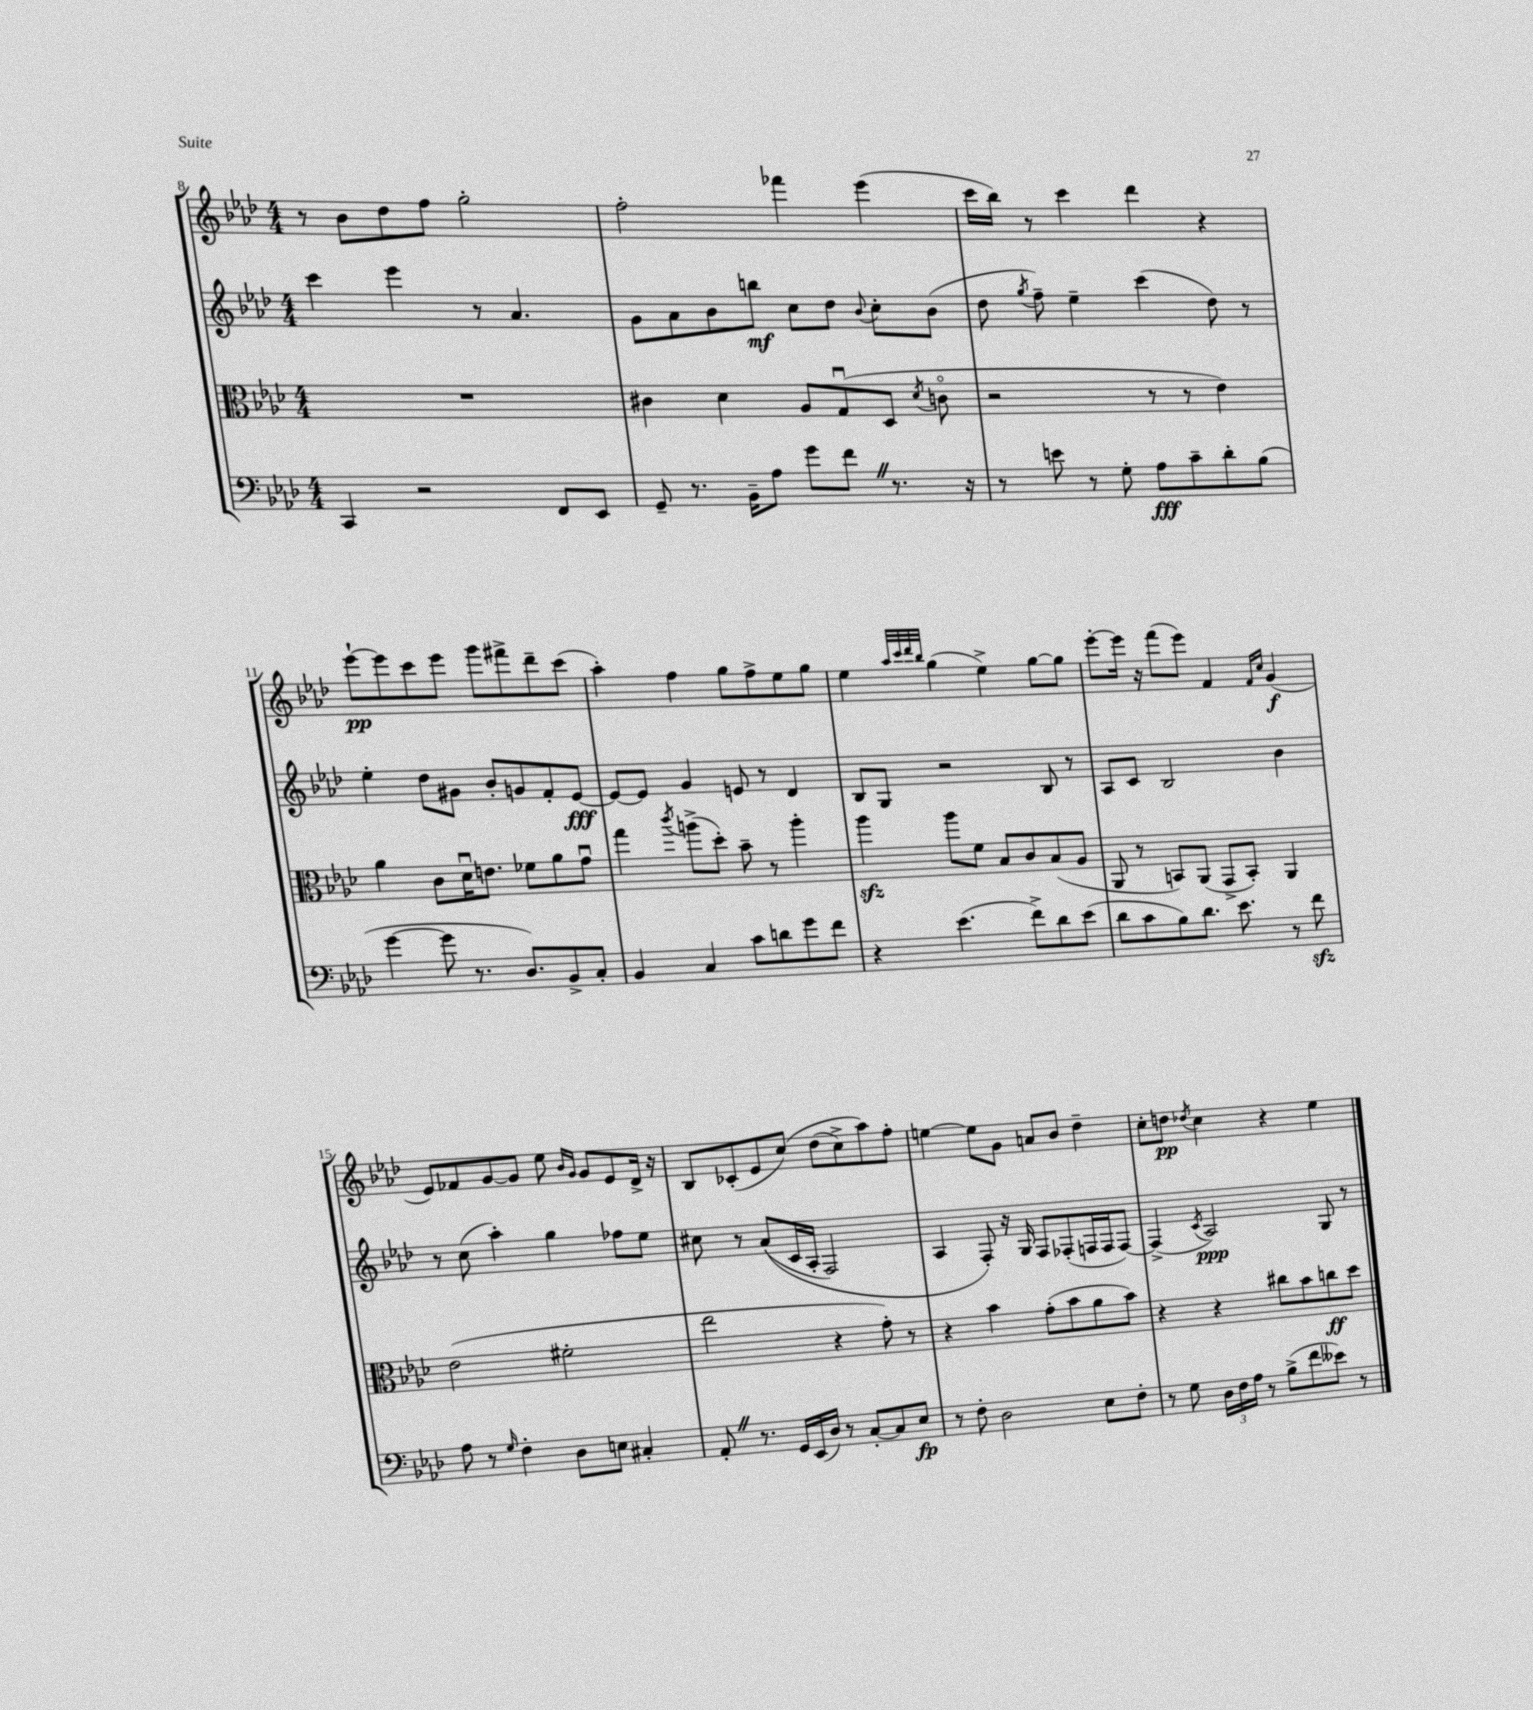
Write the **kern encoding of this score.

**kern	**kern	**kern	**kern
*staff4	*staff3	*staff2	*staff1
*clefF4	*clefC3	*clefG2	*clefG2
*k[b-e-a-d-]	*k[b-e-a-d-]	*k[b-e-a-d-]	*k[b-e-a-d-]
*M4/4	*M4/4	*M4/4	*M4/4
4CC	1r	4ccc	8r
.	.	.	8b-
2r	.	4eee-	8dd-
.	.	.	8ff
.	.	8r	2gg'
.	.	4.a-	.
8FF	.	.	.
8EE-	.	.	.
=	=	=	=
8GG~	4c#	8g	2ff'
8.r	.	8a-	.
.	4d-	8b-	.
16BB-~	.	.	.
8A-	.	8bb	.
8g	8A-	8cc	4fff-
8f	(8Gu	8dd-	.
.	.	8qqb-	.
8.r	8D-	8cc'	(4eee-
.	8qd-	.	.
.	8co	(8b-	.
16r	.	.	.
=	=	=	=
8r	2r	8dd-	16ccc
.	.	.	16bb-)
.	.	8qgg	.
8e	.	8ff~)	8r
8r	.	4ee-~	4ccc
8G'	.	.	.
8A-	8r	(4ccc	4ddd-
8c~	8r	.	.
8d-'	4e-)	8dd-)	4r
(8B-	.	8r	.
=	=	=	=
[4g	4a-	4ee-'	[8eee-`
.	.	.	8eee-]
8g]	8c	8dd-	8ccc
8.r	16d-u	8g#	8eee-
.	8.e	.	.
.	.	8b-'	8ggg
8.D-)	.	.	.
.	8f-	8g	8fff#^
8BB-^	8a-	8f'	8ddd-~
8C'	8gu	[8e-	(8ccc
=	=	=	=
4BB-	4gg	8e-_	4aa-')
.	.	8e-]	.
.	8qccc	.	.
4C	(8aa^	4g	4ff
.	8dd-')	.	.
8c	8b-~	8e	8gg
8d	8r	8r	8ff^
8g	4aa'	4d-	8ee-
8f	.	.	8gg
=	=	=	=
4r	4aa-	8B-	4ee-
.	.	8G	.
.	.	.	32qqaa-
.	.	.	32qqccc
.	.	.	32qqddd-
.	.	.	32qqbb-
(4.e-	8aa-	2r	(4gg
.	8f	.	.
.	8B-	.	4ee-^)
8f^)	8c	.	.
8d-	(8B-	8B-	[8gg
(8e-	8A-	8r	8gg]
=	=	=	=
8d-	8AA-	8A-	[8eee-'
8c	8r	8c	16eee-]
.	.	.	16r
8B-)	8BB)	2B-	(8fff
8.d-	(8AA-	.	8eee-)
.	8GG^	.	4f
8.e-	.	.	.
.	8BB')	.	.
.	.	.	16qqf
.	.	.	16qqcc
8r	4AA-	4b-	(4g
8f	.	.	.
=	=	=	=
8A-	(2e-	8r	8e-)
8r	.	(8cc	8f-
16qqG	.	.	.
4F'	.	4aa-')	[8g
.	.	.	8g]
8D-	2f#'	4gg	8ee-
.	.	.	16qqb-
.	.	.	16qqg
8E	.	.	8g
4C#'	.	8ff-	8e-
.	.	8ee-	16d-^
.	.	.	16r
=	=	=	=
8AA-'	2ee-	8cc#	8B-
8.r	.	8r	(8c-'
.	.	&((8a-	8e-
16GG	.	.	.
(16EE-	.	16c	&(8cc)
16D-)	.	16A-'	.
8r	4r	2F)	(8dd-
[8C'	.	.	8cc^)
8C]	8g')	.	8aa-&)
8E-	8r	.	8ff'
=	=	=	=
8r	4r	4A-	[4ee
8F'	.	.	.
2D-	4b-	8F'&)	8ee]
.	.	16r	8g
.	.	16G	.
.	(8g'	8F	8a
.	8b-	(8F-'	8b-
8E-	8a-	16F	4dd-~
.	.	16F	.
8F'	8b-)	[8F)	.
=	=	=	=
8r	4r	(4F^]	8cc'
8G	.	.	8dd
.	.	8qc	8qdd-
24D-	4r	2A-)	4cc
24F	.	.	.
24A-	.	.	.
8r	.	.	.
(8B-^	8cc#	.	4r
8f	8b-	.	.
8e--)	8cc	8G	4ee-
8r	8dd-	8r	.
==	==	==	==
*-	*-	*-	*-
